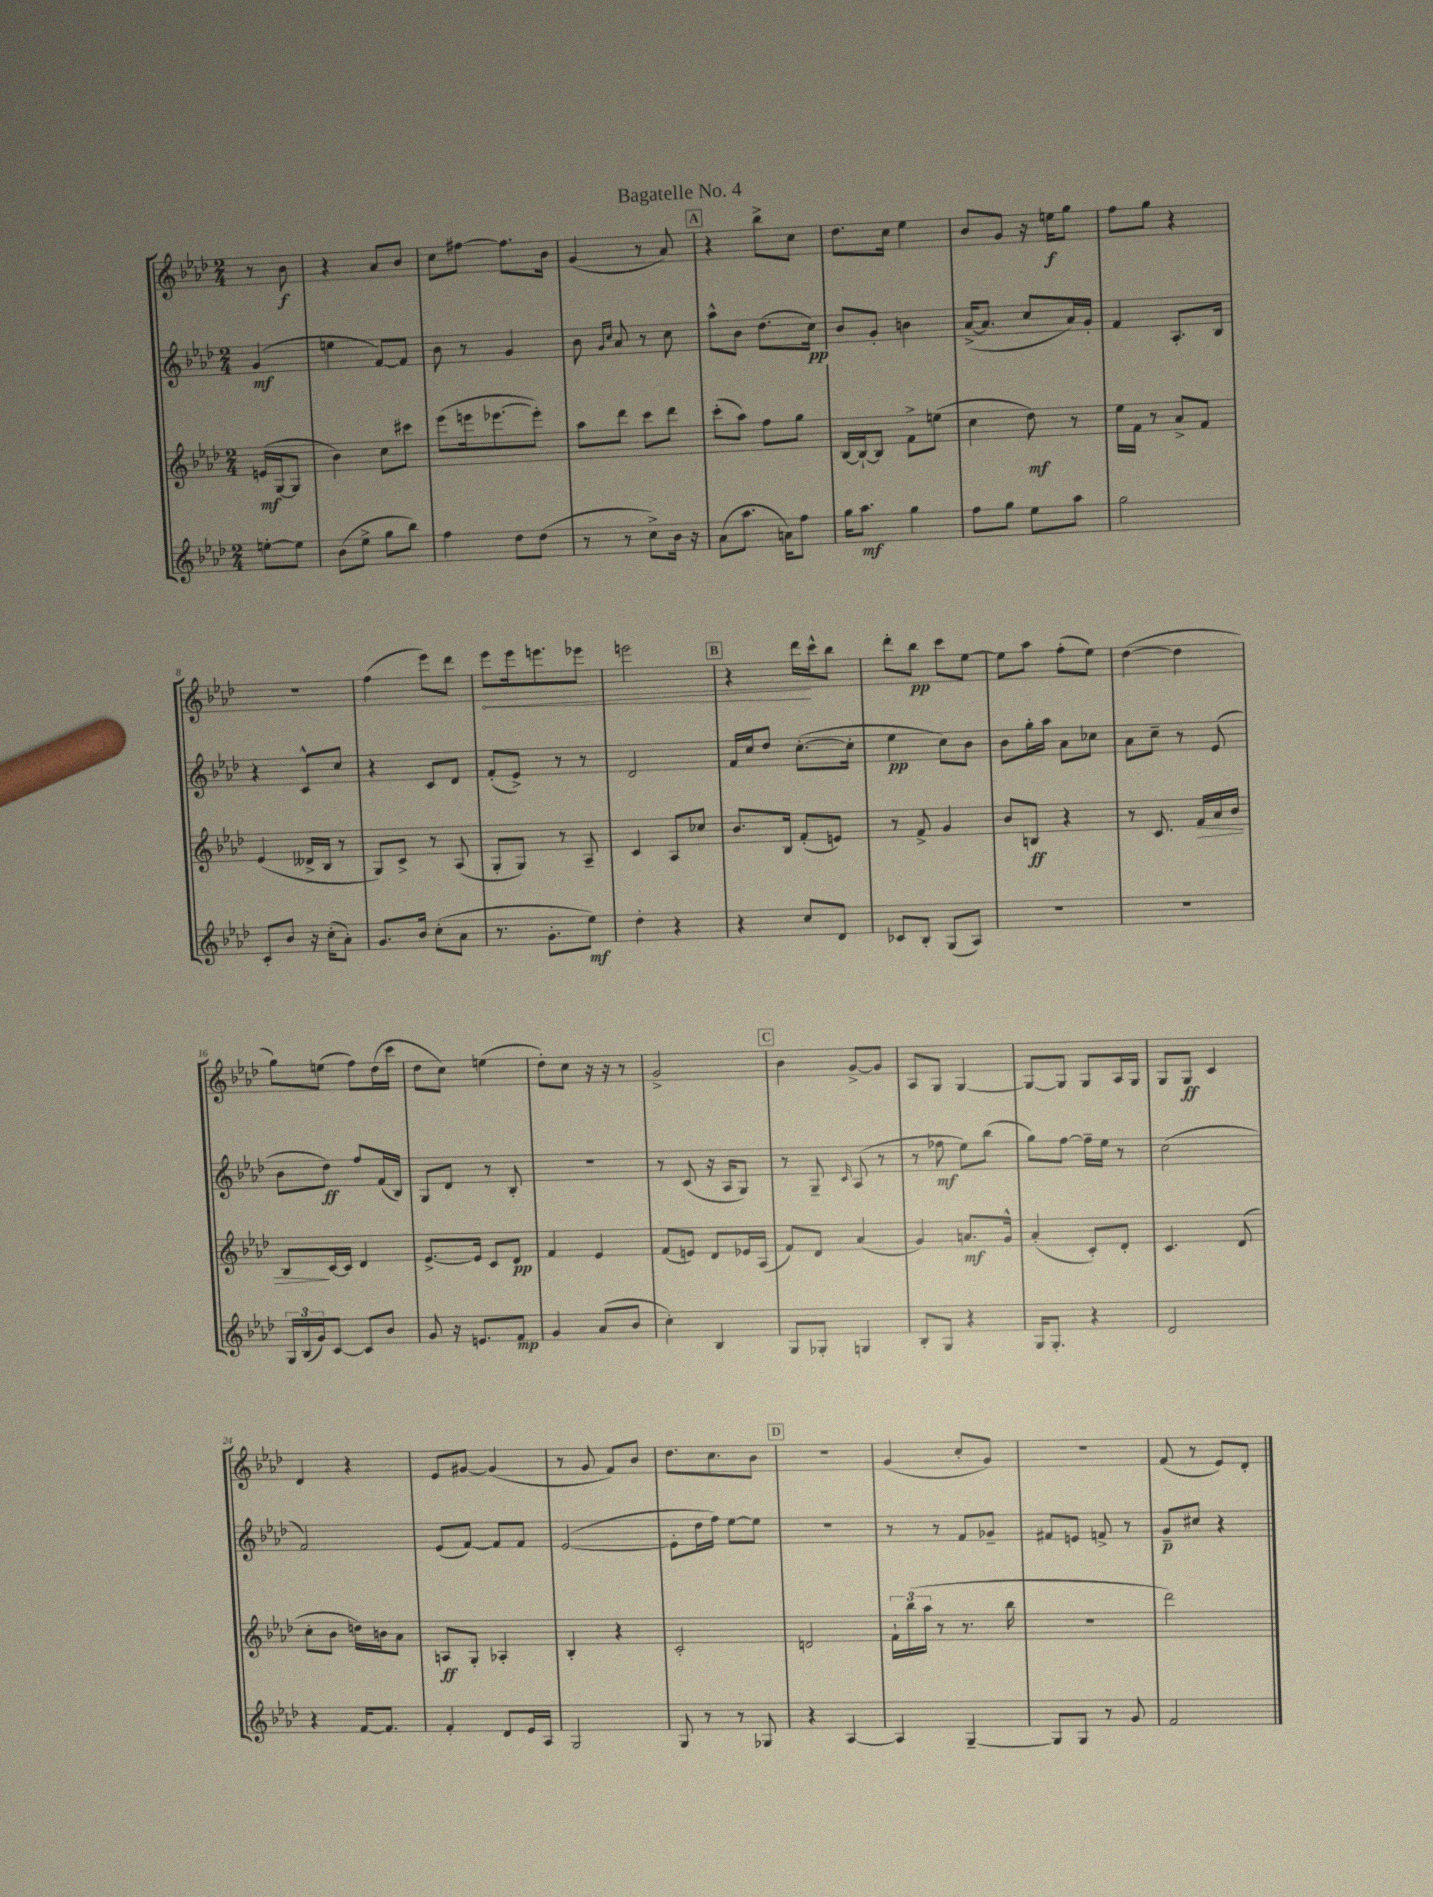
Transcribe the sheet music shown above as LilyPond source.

\header { title = "Bagatelle No. 4" }
<<
\new StaffGroup <<
\new Staff = "s0" {
    \clef treble \key aes \major \numericTimeSignature \time 2/4 \partial 4
    r8 bes'8\f |
    r4 aes'8 bes'8 |
    c''8 fis''8~ fis''8. bes'16 |
    g'4( r8 aes'8) |
    \mark \markup { \box "A" } r4 bes''8-> c''8 |
    des''8. c''16 ees''4 |
    bes'8 g'8 r16 e''16\f g''8 |
    f''8 g''8 r4 |
    R2 |
    f''4( ees'''8) des'''8 |
    \once \override Hairpin.circled-tip = ##t ees'''8\< ees'''16 e'''8. ees'''8 |
    e'''2 |
    \mark \markup { \box "B" } r4 des'''16\! c'''16-^ bes''8 |
    des'''8-. bes''8\pp c'''8 ees''8~ |
    ees''8 aes''8 f''8-.( ees''8) |
    des''4~( des''4 |
    g''8) e''8( f''8) des''16( c'''16 |
    des''8 c''8) e''4( |
    des''8-.) c''8 r16 r16 r8 |
    g'2-> |
    \mark \markup { \box "C" } bes'4 g'8~-> g'8 |
    aes8 g8 g4~ |
    g8~ g8 g8 aes16 g16 |
    g8 g8\ff c'4 |
    des'4 r4 |
    ees'8 gis'8~ gis'4( |
    r8 g'8 f'8) bes'8 |
    des''8. c''8. bes'8 |
    \mark \markup { \box "D" } R2 |
    g'4( c''8-. g'8) |
    R2 |
    f'8( r8 ees'8) des'8-. \bar "|." |
}
\new Staff = "s1" {
    \clef treble \key aes \major \numericTimeSignature \time 2/4 \partial 4
    g'4\mf( |
    e''4 f'8~) f'8 |
    bes'8 r8 g'4 |
    bes'8 \grace { g'16 c''16 } aes'8 r8 c''8 |
    \mark \markup { \box "A" } aes''8-^ bes'8 des''8.( c''16\pp) |
    bes'8 g'8-. b'4 |
    aes'16~->( aes'8. c''8 aes'16) g'16-. |
    f'4 aes8.-. bes16 |
    r4 c'8-^ c''8 |
    r4 c'8 des'8 |
    f'8-.( ees'8->) r8 r8 |
    des'2 |
    \mark \markup { \box "B" } f'16 c''16 des''8 c''8.~-.( c''16-. |
    ees''4\pp c''8) bes'8 |
    bes'8 g''16-. aes''16 aes'8 ces''8 |
    aes'8 c''8-- r8 ees'8( |
    bes'8 des''8\ff) f''8 f'16( bes16) |
    g8 des'8 r8 bes8-. |
    r2 |
    r8 c'8( r16 aes16 g8) |
    \mark \markup { \box "C" } r8 g8-- \grace { c'16 } aes8( r8 |
    r8 fes''8\mf ees''8) bes''8( |
    g''8) f''8~ f''16-- ees''16 r8 |
    c''2( |
    f'2) |
    ees'8( f'8~) f'8 f'8 |
    ees'2~( |
    ees'8-. des''16 f''16) ees''8~ ees''8 |
    \mark \markup { \box "D" } r2 |
    r8 r8 f'8 ges'8-- |
    fis'8 e'8 f'8-> r8 |
    g'8--\p cis''8 r4 \bar "|." |
}
\new Staff = "s2" {
    \clef treble \key aes \major \numericTimeSignature \time 2/4 \partial 4
    e'16\mf( g16~ g8 |
    bes'4) c''8 cis'''8 |
    ees'''8( e'''16 ees'''8.~ ees'''8-.) |
    aes''8 des'''8 c'''8 des'''8 |
    \mark \markup { \box "A" } c'''8-.( aes''8) f''8 g''8 |
    bes16~ bes16~-! bes8 f'8-> e''8( |
    c''4 des''8\mf) r8 |
    ees''16 f'16 r8 aes'8-> f'8 |
    ees'4( deses'16-> bes16 r8 |
    g8) c'8-> r8 aes8( |
    g8-. g8) r8 aes8-- |
    c'4 aes8 ces''8 |
    \mark \markup { \box "B" } bes'8. bes16 f'8-.( e'8) |
    r8 f'8-> g'4 |
    bes'8 b8\ff r4 |
    r8 c'8. f'16\> aes'16 bes'16 |
    bes8\! c'16~ c'16 des'4 |
    ees'8.~-> ees'16 c'8 des'8\pp |
    f'4 ees'4 |
    f'8( e'8) des'8 ees'16 aes16( |
    \mark \markup { \box "C" } f'8) des'8 aes'4( |
    g'4) a'8.\mf g'16-^ |
    aes'4-.( c'8-.) des'8-. |
    c'4. des'8( |
    c''8-. bes'8 d''16) b'16 aes'8 |
    a8\ff g8-. aes4-. |
    bes4-. r4 |
    c'2-. |
    \mark \markup { \box "D" } d'2 |
    \tuplet 3/2 { f'16-! bes''16( aes''16 } r8 r8. bes''16 |
    R2 |
    des'''2) \bar "|." |
}
\new Staff = "s3" {
    \clef treble \key aes \major \numericTimeSignature \time 2/4 \partial 4
    e''8~-. e''8 |
    bes'8( ees''8-> g''8 bes''8) |
    f''4 des''8 des''8( |
    r8 r8 c''8->) bes'16 r16 |
    \mark \markup { \box "A" } aes'8( aes''8. a'16) f''8 |
    g''16 aes''8.\mf g''4 |
    f''8 g''8 ees''8 aes''8 |
    g''2 |
    c'8-. bes'8 r16 c''16-.( aes'8-.) |
    g'8. bes'16 c''8-.( aes'8 |
    r8. g'8.-. ees''8\mf) |
    des''4-. r4 |
    \mark \markup { \box "B" } r4 c''8 des'8 |
    ces'8 bes8-. g8( aes8) |
    R2 |
    r2 |
    \tuplet 3/2 { g16 bes16( g'16) } c'8~ c'8 bes'8 |
    g'8 r16 e'8. f'8\mp |
    g'4 aes'8( bes'8 |
    c''4-.) bes4 |
    \mark \markup { \box "C" } g8 ges8-. g4 |
    bes8-. g8 r4 |
    g16 g8.-. r4 |
    des'2 |
    r4 f'16~ f'8. |
    f'4-. des'8 ees'16 aes16 |
    g2 |
    g8 r8 r8 ges8 |
    \mark \markup { \box "D" } r4 aes4~ |
    aes4 g4~-- |
    g8 g8 r8 g'8 |
    f'2 \bar "|." |
}
>>
>>
